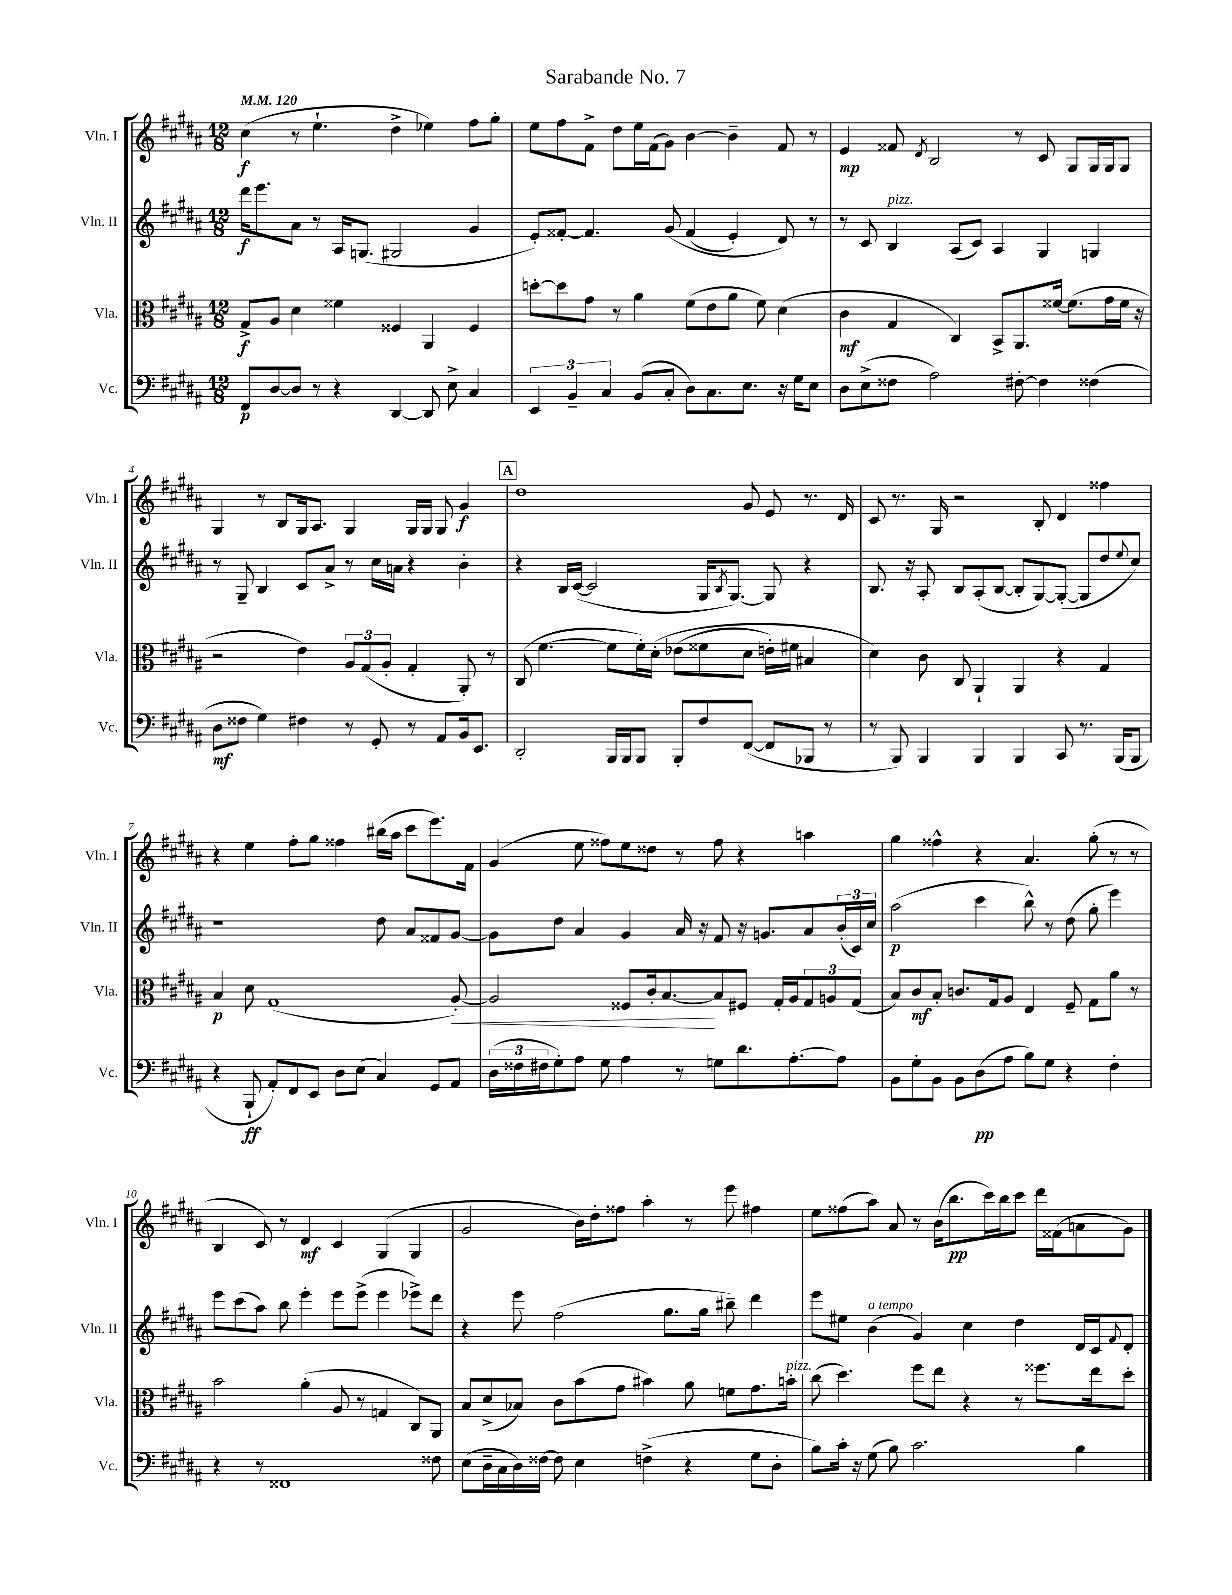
\header { title = "Sarabande No. 7" }
<<
\new StaffGroup <<
\new Staff = "s0" \with { instrumentName = "Vln. I" shortInstrumentName = "Vln. I" } {
    \clef treble \key b \major \numericTimeSignature \time 12/8 \tempo 4 = 120
    cis''4\f( r8 e''4.-! dis''4-> ees''4) fis''8 gis''8-. |
    e''8 fis''8 fis'8-> dis''8 e''16 fis'16( gis'8) b'4~ b'4-- fis'8 r8 |
    e'4\mp fisis'8 \acciaccatura { dis'8 } b2 r8 cis'8 gis8 gis16 gis16 gis8 |
    gis4 r8 b8 gis16 ais8. gis4 gis16 gis16 gis8 gis'4\f |
    \mark \markup { \box "A" } dis''1 gis'8 e'8 r8. dis'16 |
    cis'8 r8. gis16 r2 b8-. dis'4 fisis''4 |
    r4 e''4 fis''8-. gis''8 fisis''4 bis''16( ais''16 cis'''8 e'''8.) fis'16 |
    gis'4( e''8 fisis''8) e''8 disis''8 r8 fisis''8 r4 a''4 |
    gis''4 fisis''4-^ r4 ais'4. gis''8-.( r8 r8 |
    b4 cis'8) r8 dis'4\mf cis'4 gis4( gis4 |
    gis'2 b'16) dis''16-. fisis''8 ais''4-. r8 e'''8 fis''4 |
    e''8 fisis''8( ais''8) ais'8 r8 b'16( b''8.\pp cis'''16) b''16 cis'''8 dis'''16 fisis'16( a'8 gis'8) \bar "|." |
}
\new Staff = "s1" \with { instrumentName = "Vln. II" shortInstrumentName = "Vln. II" } {
    \clef treble \key b \major \numericTimeSignature \time 12/8
    dis'''16\f e'''8. ais'8 r8 ais16 g8.( gis2 gis'4 |
    e'8-.) fisis'8~-. fisis'4. gis'8\( fisis'4( e'4-.) dis'8\) r8 |
    r8 cis'8 b4^\markup { \italic "pizz." } ais8( cis'8) ais4 gis4 g4 |
    r8 gis8-- b4 cis'8 ais'8-> r8 cis''16 a'16 r4 b'4-. |
    \mark \markup { \box "A" } r4 b16 cis'16~( cis'2 gis16 \acciaccatura { b8 } gis8.~) gis8 r4 |
    b8. r16 ais8-. b8 ais8-.( b8~ b8-. gis8~) gis8~-.( gis8 dis''8 \appoggiatura { e''8 } cis''8) |
    r1 dis''8 ais'8 fisis'8 gis'8~ |
    gis'8 dis''8 ais'4 gis'4 ais'16 r16 fis'8 r16 g'8. ais'8 \tuplet 3/2 { b'16-.( cis'16) cis''16 } |
    ais''2\p( cis'''4 b''8-^) r8 dis''8( gis''8-. e'''4) |
    e'''8 cis'''8( ais''8) b''8 e'''4-. e'''8 e'''8->( e'''4 ees'''8->) dis'''8 |
    r4 e'''8 fis''2( gis''8. gis''16 bis''8--) dis'''4 |
    e'''8 eis''8 b'4^\markup { \italic "a tempo" }( gis'4) cis''4 dis''4 dis'16 cis'16 \appoggiatura { fis'8 } dis'8-. \bar "|." |
}
\new Staff = "s2" \with { instrumentName = "Vla." shortInstrumentName = "Vla." } {
    \clef alto \key b \major \numericTimeSignature \time 12/8
    gis8->\f ais8 dis'4 fisis'4 fisis4 ais,4 fisis4 |
    d''8~-. d''8 gis'8 r8 ais'4 fis'8( e'8 ais'8 fis'8) dis'4( |
    cis'4\mf gis4 cis4) b,8-> ais,8. fisis'16~ fisis'8.( gis'16 fisis'16 r16 |
    r2 e'4) \tuplet 3/2 { ais8 gis8( ais8-. } gis4-. ais,8-.) r8 |
    \mark \markup { \box "A" } cis8( fis'4.~ fis'8 fis'16-.) dis'16-.\( ees'8( fisis'8 dis'8 e'16-.) fis'16 bis4 |
    dis'4\) cis'8 cis8 ais,4-! ais,4 r4 gis4 |
    b4\p dis'8 gis1( ais8~-.\<) |
    ais2 fisis8 cis'16-. b8.~\! b8 fis8 gis16-. ais16 \tuplet 3/2 { gis8 a8 gis8( } |
    b8) cis'8\mf b8-. c'8. gis16 ais8 e4 fis8-- gis8 ais'8 r8 |
    b'2 ais'4-.( ais8 r8 g4 cis8) ais,8 |
    b8 dis'8->( bes8) cis'8 b'8( gis'8 bis'4) ais'8 f'8 gis'8. b'16-.^\markup { \italic "pizz." } |
    cis''8( dis''4.) fis''8 e''8 r4 r8 fisis''8. e''16 dis''8-. \bar "|." |
}
\new Staff = "s3" \with { instrumentName = "Vc." shortInstrumentName = "Vc." } {
    \clef bass \key b \major \numericTimeSignature \time 12/8
    fis,8\p dis8~ dis8 r8 r4 dis,4~ dis,8 e8-> cis4 |
    \tuplet 3/2 { e,4 b,4-- cis4 } b,8( cis8-. dis8) cis8. e8. r16 gis16 e8 |
    dis8 e8->( fisis8 ais2) fis8~-. fis4 fisis4( |
    dis8\mf fisis8 gis4) fis4 r8 gis,8-. r8 ais,8 b,16 e,8. |
    \mark \markup { \box "A" } dis,2-. b,,16 b,,16 b,,8 b,,8-. fis8 fis,8~( fis,8 bes,,8 r8 |
    r8 b,,8) b,,4 b,,4 b,,4 cis,8 r8. b,,16( b,,8 |
    r4 b,,8-!\ff ais,8-.) fis,8 e,8 dis8 e8( cis4) gis,8 ais,8 |
    \tuplet 3/2 { dis16( fisis16 fis16 } gis8-.) ais8 gis8 ais4 r8 g8 dis'8. ais8.~-. ais8 |
    b,8 gis8-. b,8 b,8 dis8\pp( ais8 b8) gis8 r4 fis4-. |
    r4 r8 fisis,1 fisis8 |
    e8( dis16-- cis16 dis16) fisis16~ fisis8 e4 f4->( r4 gis8 dis8-. |
    b8) cis'16-. r16 gis8( b8) cis'2. b4 \bar "|." |
}
>>
>>
